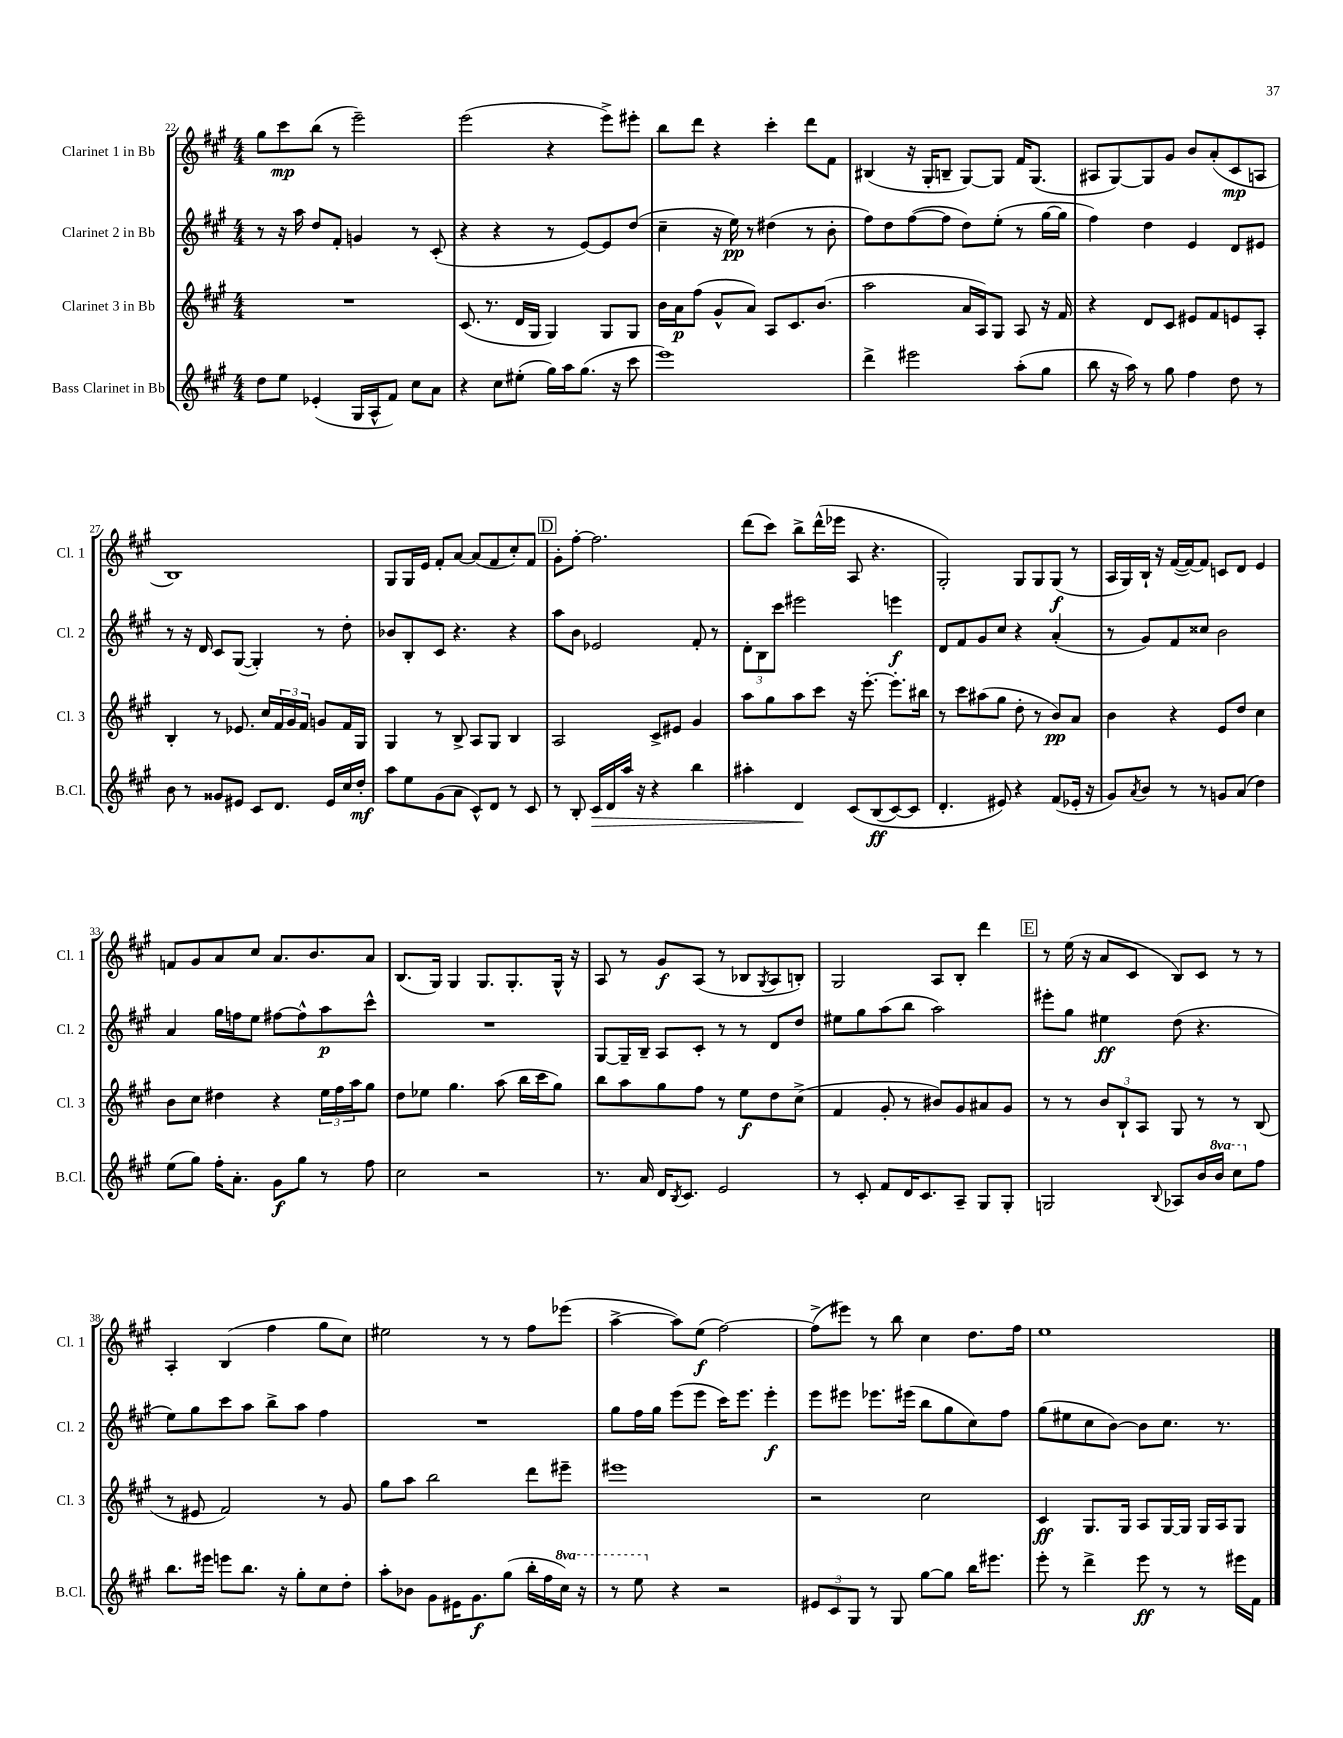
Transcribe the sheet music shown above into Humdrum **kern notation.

**kern	**dynam	**kern	**dynam	**kern	**dynam	**kern	**dynam
*part4	*part4	*part3	*part3	*part2	*part2	*part1	*part1
*staff4	*staff4	*staff3	*staff3	*staff2	*staff2	*staff1	*staff1
*I"Bass Clarinet in Bb	*	*I"Clarinet 3 in Bb	*	*I"Clarinet 2 in Bb	*	*I"Clarinet 1 in Bb	*
*I'B.Cl.	*	*I'Cl. 3	*	*I'Cl. 2	*	*I'Cl. 1	*
*clefG2	*	*clefG2	*	*clefG2	*	*clefG2	*
*k[f#c#g#]	*	*k[f#c#g#]	*	*k[f#c#g#]	*	*k[f#c#g#]	*
*M4/4	*	*M4/4	*	*M4/4	*	*M4/4	*
=22	=22	=22	=22	=22	=22	=22	=22
8dd\L	.	1r	.	8r	.	8gg#\L	.
8ee\J	.	.	.	16r	.	8ccc#\	mp
.	.	.	.	16aa\	.	.	.
(4e-X'/	.	.	.	8dd/L	.	(8bb\J	.
.	.	.	.	8f#'/J	.	8r	.
16G#/LL	.	.	.	4gn/	.	2eee~\)	.
16A^^/J	.	.	.	.	.	.	.
8f#/J)	.	.	.	.	.	.	.
8cc#\L	.	.	.	8r	.	.	.
8a\J	.	.	.	(8c#'/	.	.	.
=23	=23	=23	=23	=23	=23	=23	=23
4r	.	(8.c#/	.	4r	.	(2eee\	.
.	.	8.r	.	.	.	.	.
8cc#\L	.	.	.	4r	.	.	.
(8ee#X'\J	.	16d/LL	.	.	.	.	.
.	.	16G#/JJ	.	.	.	.	.
16gg#\LL)	.	4G#/)	.	8r	.	4r	.
16aa\J	.	.	.	.	.	.	.
(8.gg#\J	.	.	.	[8e/L)	.	.	.
.	.	8G#/L	.	8e/]	.	8eee^\L)	.
16r	.	.	.	.	.	.	.
8ccc#\	.	8G#/J	.	(8dd/J	.	8eee#X'\J	.
=24	=24	=24	=24	=24	=24	=24	=24
1eee)	.	16b\LL	.	4cc#~\	.	8bb\L	.
.	.	16a\J	p	.	.	.	.
.	.	(8ff#\J	.	.	.	8ddd\J	.
.	.	8g#^^/L	.	16r	.	4r	.
.	.	.	.	16ee\)	pp	.	.
.	.	8a/J)	.	8r	.	.	.
.	.	8A/L	.	(4dd#X\	.	4ccc#'\	.
.	.	8.c#/	.	.	.	.	.
.	.	.	.	8r	.	8ddd\L	.
.	.	(8.b/J	.	.	.	.	.
.	.	.	.	8b'\	.	8f#\J	.
=25	=25	=25	=25	=25	=25	=25	=25
4ddd^\	.	2aa\	.	8ff#\L)	.	(4B#X/	.
.	.	.	.	8dd\	.	.	.
2eee#X\	.	.	.	([8ff#\	.	16r	.
.	.	.	.	.	.	16G#'/KL	.
.	.	.	.	8ff#\J]	.	8Bn~/J	.
.	.	16a/LL	.	8dd\L)	.	[8G#/L)	.
.	.	16A/J)	.	.	.	.	.
.	.	8G#/J	.	(8ee'\J	.	8G#/J]	.
(8aa'\L	.	8A/	.	8r	.	16f#/KL	.
.	.	.	.	.	.	(8.G#/J	.
8gg#\J	.	16r	.	[16gg#\LL	.	.	.
.	.	16f#/	.	16gg#\JJ]	.	.	.
=26	=26	=26	=26	=26	=26	=26	=26
8bb\	.	4r	.	4ff#\)	.	8A#X/L	.
16r	.	.	.	.	.	[8G#/)	.
16aa\)	.	.	.	.	.	.	.
8r	.	8d/L	.	4dd\	.	8G#/]	.
8gg#\	.	8c#/J	.	.	.	8g#/J	.
4ff#\	.	8e#X/L	.	4e/	.	8b/L	.
.	.	8f#/	.	.	.	(8a'/	.
8dd\	.	8en/	.	8d/L	.	8c#/	mp
8r	.	8A'/J	.	8e#X/J	.	8An/J	.
!!LO:LB:g=z
=27	=27	=27	=27	=27	=27	=27	=27
8b\	.	4B'/	.	8r	.	1B)	.
8r	.	.	.	16r	.	.	.
.	.	.	.	16d/	.	.	.
8g##X/L	.	8r	.	8c#/L	.	.	.
8e#X/J	.	8.e-X/	.	([8G#/J	.	.	.
8c#/L	.	.	.	4G#'/])	.	.	.
.	.	16cc#/LL	.	.	.	.	.
8.d/J	.	24f#/	.	.	.	.	.
.	.	24g#/	.	.	.	.	.
.	.	24f#/JJ	.	.	.	.	.
.	.	8gn/L	.	8r	.	.	.
16e#/LL	.	.	.	.	.	.	.
16cc#/	.	16f#/L	.	8dd'\	.	.	.
16dd'/JJ	mf	16G#/JJ	.	.	.	.	.
=28	=28	=28	=28	=28	=28	=28	=28
8aa\L	.	4G#/	.	8b-X/L	.	8G#/L	.
8ee\	.	.	.	8B'/	.	16G#/L	.
.	.	.	.	.	.	16e/JJ	.
(8g#\	.	8r	.	8c#/J	.	8f#'/L	.
8a\J	.	8B^/	.	4.r	.	[8a/J	.
8c#^^/L)	.	8A/L	.	.	.	(8a/L]	.
8d/J	.	8G#/J	.	.	.	8f#/	.
8r	.	4B/	.	4r	.	8cc#'/)	.
8c#/	.	.	.	.	.	8f#/J	.
!!LO:REH:place=s1:t=D
=29	=29	=29	=29	=29	=29	=29	=29
8r	.	2A/	.	8aa\L	.	8g#'\L	.
8B'/	.	.	.	8b\J	.	[8ff#'\J	.
!	!LO:HP:b	!	!	!	!	!	!
16c#/LL	>	.	.	2e-X/	.	2.ff#\]	.
16d/	.	.	.	.	.	.	.
16aa/JJ	.	.	.	.	.	.	.
16r	.	.	.	.	.	.	.
4r	.	8c#^/L	.	.	.	.	.
.	.	8e#X/J	.	.	.	.	.
4bb\	.	4g#/	.	8f#'/	.	.	.
.	.	.	.	8r	.	.	.
=30	=30	=30	=30	=30	=30	=30	=30
4aa#X'\	.	8aa\L	.	12d'\L	.	(8ddd\L	.
.	.	.	.	12B\	.	.	.
.	.	8gg#\	.	.	.	8ccc#\J)	.
.	.	.	.	12ccc#\J	.	.	.
4d/	.	8aa\	.	2eee#X\	.	8bb^\L	.
.	.	8ccc#\J	.	.	.	(16ddd^^\L	.
.	.	.	.	.	.	16eee-X\JJ	.
(8c#/L	]	16r	.	.	.	8A/	.
.	.	[8.eee'\	.	.	.	.	.
(8B/	ff	.	.	.	.	4.r	.
[8c#/)	.	8.eee'\L]	.	4eeen\	f	.	.
8c#/J]	.	.	.	.	.	.	.
.	.	16bb#X\Jk	.	.	.	.	.
=31	=31	=31	=31	=31	=31	=31	=31
4.d'/	.	8r	.	8d/L	.	2G#'/)	.
.	.	8ccc#\L	.	8f#/	.	.	.
.	.	(8aa#X\	.	8g#/	.	.	.
8e#X/)	.	8gg#\J	.	8cc#/J	.	.	.
4r	.	8dd'\	.	4r	.	8G#/L	.
.	.	8r	.	.	.	8G#/	.
(8f#/L	.	8b/L)	pp	(4a'/	.	(8G#/J	f
16e-X'/Jk	.	8a/J	.	.	.	8r	.
16r	.	.	.	.	.	.	.
=32	=32	=32	=32	=32	=32	=32	=32
8g#/L)	.	4b\	.	8r	.	16A/LL	.
.	.	.	.	.	.	16G#/)	.
8qa/	.	.	.	.	.	.	.
8b/J	.	.	.	8g#/L)	.	16B`/JJ	.
.	.	.	.	.	.	16r	.
8r	.	4r	.	8f#/	.	([16f#/LL	.
.	.	.	.	.	.	16f#/J_)	.
8r	.	.	.	8cc##X/J	.	8f#/J]	.
8gn/L	.	8e/L	.	2b\	.	8cn/L	.
(8a/J	.	8dd/J	.	.	.	8d/J	.
4dd\)	.	4cc#\	.	.	.	4e/	.
!!LO:LB:g=z
=33	=33	=33	=33	=33	=33	=33	=33
(8ee\L	.	8b\L	.	4a/	.	8fn/L	.
8gg#\J)	.	8cc#\J	.	.	.	8g#/	.
16ff#'\KL	.	4dd#X\	.	16gg#\LL	.	8a/	.
8.a'\J	.	.	.	16ffn\J	.	.	.
.	.	.	.	8ee\J	.	8cc#/J	.
8g#\L	f	4r	.	[8ff#X\L	.	8.a/L	.
8gg#\J	.	.	.	8ff#^^\]	.	.	.
.	.	.	.	.	.	8.b/	.
8r	.	24ee\LL	.	8aa\	p	.	.
.	.	24ff#\	.	.	.	.	.
.	.	24aa\J	.	.	.	.	.
8ff#\	.	8gg#\J	.	8ccc#^^\J	.	8a/J	.
=34	=34	=34	=34	=34	=34	=34	=34
2cc#\	.	8dd\L	.	1r	.	(8.B/L	.
.	.	8ee-X\J	.	.	.	.	.
.	.	.	.	.	.	16G#/Jk)	.
.	.	4.gg#\	.	.	.	4G#/	.
2r	.	.	.	.	.	8.G#/L	.
.	.	(8aa\	.	.	.	.	.
.	.	.	.	.	.	8.G#'/	.
.	.	16bb\LL	.	.	.	.	.
.	.	16ccc#\J	.	.	.	.	.
.	.	8gg#\J)	.	.	.	16G#^^/Jk	.
.	.	.	.	.	.	16r	.
=35	=35	=35	=35	=35	=35	=35	=35
8.r	.	8bb\L	.	[8G#/L	.	8A/	.
.	.	8aa\	.	16G#~/L]	.	8r	.
16a/	.	.	.	16B~/JJ	.	.	.
16d/KL	.	8gg#\	.	8A/L	.	8g#/L	f
8qB/	.	.	.	.	.	.	.
8.c#/J	.	.	.	.	.	.	.
.	.	8ff#\J	.	8c#'/J	.	(8A/J	.
2e/	.	8r	.	8r	.	8r	.
.	.	8ee\L	f	8r	.	8B-X/L	.
.	.	.	.	.	.	8qG#/	.
.	.	8dd\	.	8d/L	.	8A/	.
.	.	(8cc#^\J	.	8dd/J	.	8Bn'/J)	.
=36	=36	=36	=36	=36	=36	=36	=36
8r	.	4f#/	.	8ee#X\L	.	2G#/	.
8c#'/	.	.	.	8gg#\	.	.	.
8f#/L	.	8g#'/	.	(8aa\	.	.	.
16d/K	.	8r	.	8bb\J	.	.	.
8.c#/	.	.	.	.	.	.	.
.	.	8b#X/L)	.	2aa\)	.	8A/L	.
8A~/J	.	8g#/	.	.	.	8B'/J	.
8G#/L	.	8a#X/	.	.	.	4ddd\	.
8G#'/J	.	8g#/J	.	.	.	.	.
!!LO:REH:place=s1:t=E
=37	=37	=37	=37	=37	=37	=37	=37
2Gn/	.	8r	.	8eee#X'\L	.	8r	.
.	.	8r	.	8gg#\J	.	(16ee\	.
.	.	.	.	.	.	16r	.
.	.	12b/L	.	4ee#X\	ff	8a/L	.
.	.	12B`/	.	.	.	.	.
.	.	.	.	.	.	8c#/J	.
.	.	12A/J	.	.	.	.	.
8qqB/	.	.	.	.	.	.	.
8A-X/L	.	8G#/	.	(8dd\	.	8B/L)	.
16b/L	.	8r	.	4.r	.	8c#/J	.
*8va	*	*	*	*	*	*	*
16bb/JJ	.	.	.	.	.	.	.
8ccc#\L	.	8r	.	.	.	8r	.
*X8va	*	*	*	*	*	*	*
8ff#\J	.	(8B/	.	.	.	8r	.
!!LO:LB:g=z
=38	=38	=38	=38	=38	=38	=38	=38
8.bb\L	.	8r	.	8ee\L)	.	4A'/	.
.	.	8e#X/	.	8gg#\	.	.	.
16eee#X\Jk	.	.	.	.	.	.	.
8eeen\L	.	2f#/)	.	8ccc#\	.	(4B/	.
8.bb\J	.	.	.	8aa\J	.	.	.
.	.	.	.	8bb^\L	.	4ff#\	.
16r	.	.	.	.	.	.	.
8gg#'\L	.	.	.	8aa\J	.	.	.
8cc#\	.	8r	.	4ff#\	.	8gg#\L	.
8dd'\J	.	8g#/	.	.	.	8cc#\J)	.
=39	=39	=39	=39	=39	=39	=39	=39
8aa'\L	.	8gg#\L	.	1r	.	2ee#X\	.
8b-X\J	.	8aa\J	.	.	.	.	.
8g#\L	.	2bb\	.	.	.	.	.
16e#X\K	.	.	.	.	.	.	.
8.g#\	f	.	.	.	.	.	.
.	.	.	.	.	.	8r	.
(8gg#\J	.	.	.	.	.	8r	.
16bb'\LL	.	8ddd\L	.	.	.	8ff#\L	.
16ff#\	.	.	.	.	.	.	.
*8va	*	*	*	*	*	*	*
16ccc#\JJ)	.	8eee#X~\J	.	.	.	(8eee-X\J	.
16r	.	.	.	.	.	.	.
=40	=40	=40	=40	=40	=40	=40	=40
8r	.	1eee#X	.	8gg#\L	.	[4aa^\	.
8eee\	.	.	.	16ff#\L	.	.	.
.	.	.	.	16gg#\JJ	.	.	.
*X8va	*	*	*	*	*	*	*
4r	.	.	.	(8eee\L	.	8aa\L])	.
.	.	.	.	8eee\J	.	(8ee\J	f
2r	.	.	.	16ccc#\KL)	.	[2ff#\)	.
.	.	.	.	8.eee\J	.	.	.
.	.	.	.	4eee'\	f	.	.
=41	=41	=41	=41	=41	=41	=41	=41
12e#X/L	.	2r	.	8eee\L	.	(8ff#^\L]	.
12c#/	.	.	.	.	.	.	.
.	.	.	.	8eee#X\J	.	8eee#X\J)	.
12G#/J	.	.	.	.	.	.	.
8r	.	.	.	8.eee-X\L	.	8r	.
8G#/	.	.	.	.	.	8bb\	.
.	.	.	.	(16eee#X\Jk	.	.	.
[8gg#\L	.	2cc#\	.	8bb\L	.	4cc#\	.
8gg#\J]	.	.	.	8gg#\	.	.	.
16bb\KL	.	.	.	8cc#\)	.	8.dd\L	.
8.eee#X\J	.	.	.	.	.	.	.
.	.	.	.	8ff#\J	.	.	.
.	.	.	.	.	.	16ff#\Jk	.
=42	=42	=42	=42	=42	=42	=42	=42
8eee'\	.	4c#/	ff	(8gg#\L	.	1ee	.
8r	.	.	.	8ee#X\	.	.	.
4ddd^\	.	8.G#/L	.	8cc#\	.	.	.
.	.	.	.	[8b\J)	.	.	.
.	.	16G#/Jk	.	.	.	.	.
8eee\	ff	8A/L	.	8b\L]	.	.	.
8r	.	[16G#/L	.	8.cc#\J	.	.	.
.	.	16G#/JJ]	.	.	.	.	.
8r	.	16G#/LL	.	.	.	.	.
.	.	16A/J	.	8.r	.	.	.
16eee#X\LL	.	8G#/J	.	.	.	.	.
16f#\JJ	.	.	.	.	.	.	.
==	==	==	==	==	==	==	==
*-	*-	*-	*-	*-	*-	*-	*-
